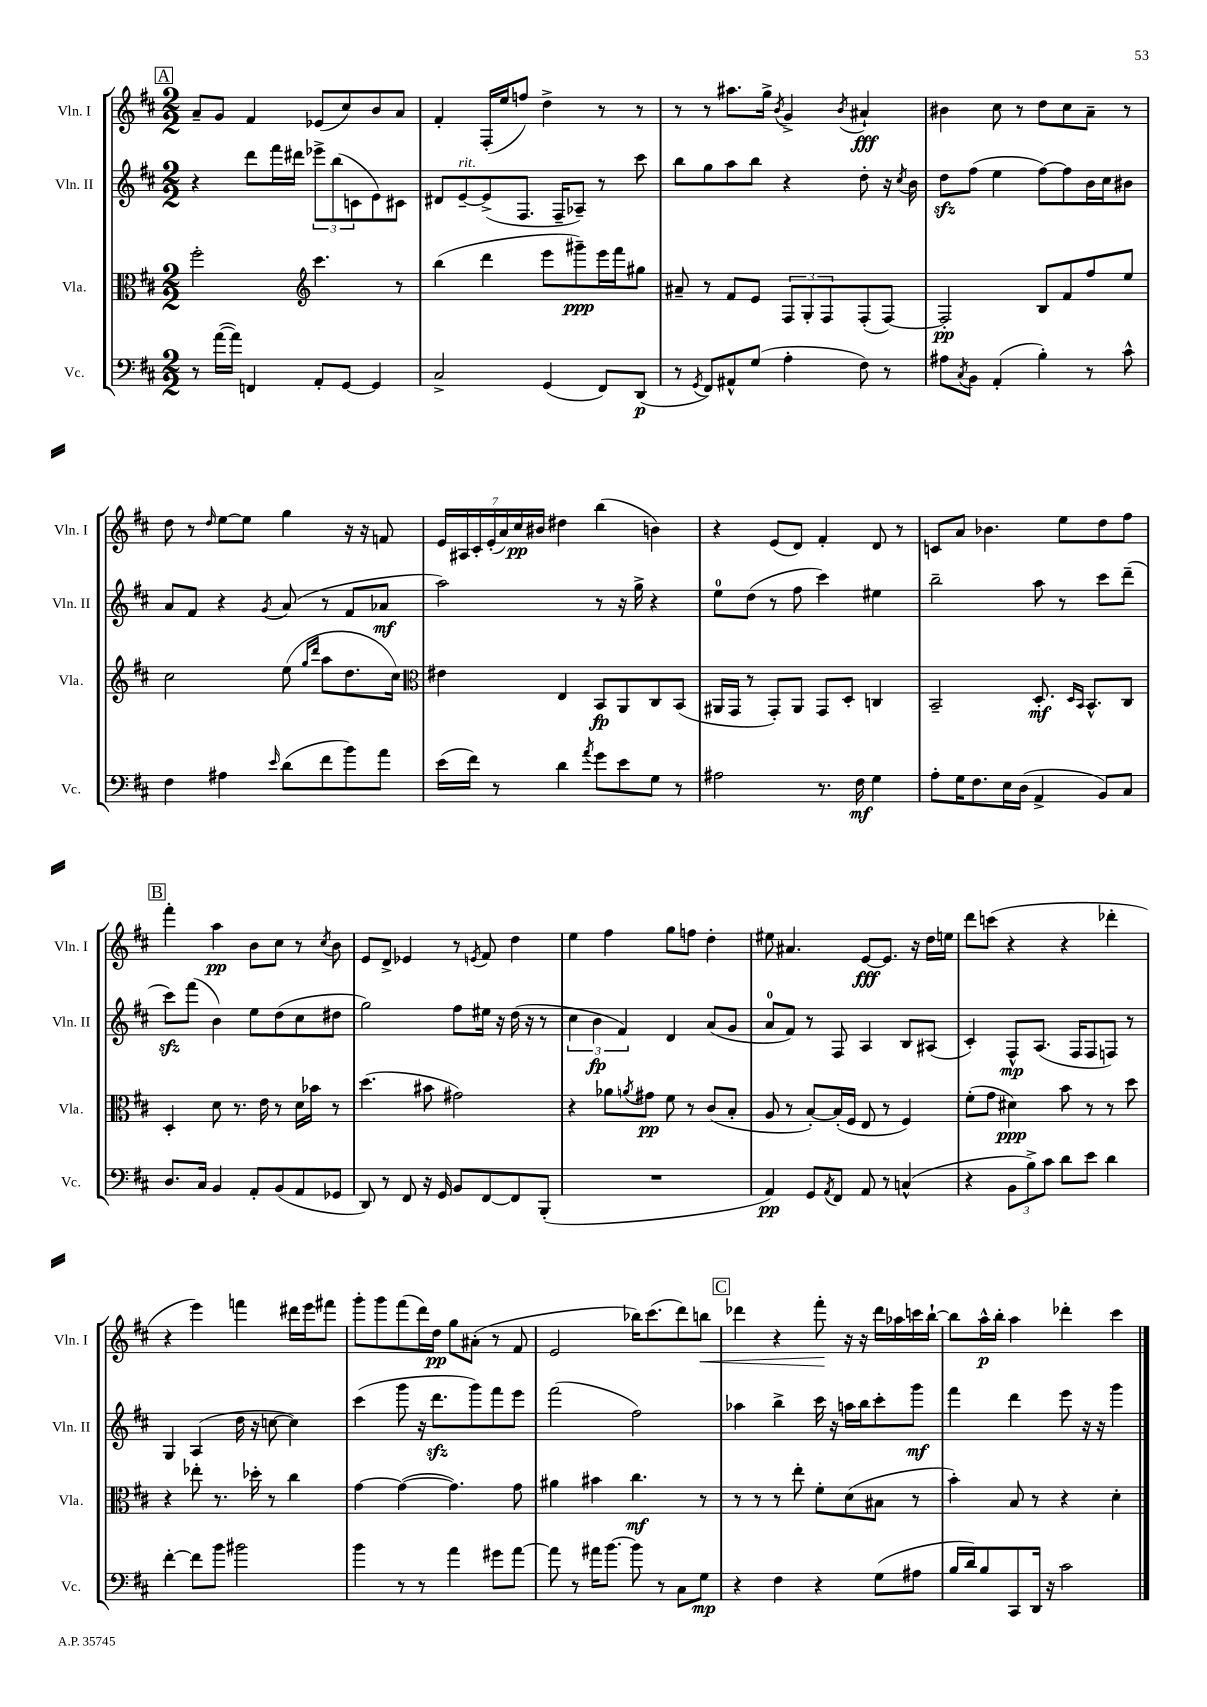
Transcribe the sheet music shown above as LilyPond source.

<<
\new StaffGroup <<
\new Staff = "s0" \with { instrumentName = "Vln. I" shortInstrumentName = "Vln. I" } {
    \clef treble \key d \major \numericTimeSignature \time 2/2
    \mark \markup { \box "A" } a'8-- g'8 fis'4 ees'8( cis''8) b'8 a'8 |
    fis'4-. fis16-.( e''16 f''8) d''4-> r8 r8 |
    r8 r8 ais''8. g''16-> \acciaccatura { b'8 } g'4-> \acciaccatura { b'8 } ais'4-!\fff |
    bis'4 cis''8 r8 d''8 cis''8 a'8-- r8 |
    d''8 r8 \grace { d''16 } e''8~ e''8 g''4 r16 r16 f'8 |
    \tuplet 7/4 { e'16 ais16 cis'16-. e'16-.( a'16) cis''16\pp bis'16 } dis''4 b''4( b'4) |
    r4 e'8( d'8) fis'4-. d'8 r8 |
    c'8 a'8 bes'4. e''8 d''8 fis''8 |
    \mark \markup { \box "B" } fis'''4-. a''4\pp b'8 cis''8 r8 \acciaccatura { cis''8 } b'8 |
    e'8 d'8-> ees'4 r8 \acciaccatura { e'8 } fis'8 d''4 |
    e''4 fis''4 g''8 f''8 d''4-. |
    eis''8 ais'4. e'8~\fff e'8. r16 d''16 e''16 |
    d'''8 c'''8( r4 r4 des'''4-. |
    r4 e'''4) f'''4 dis'''16 e'''16 fis'''8 |
    g'''8-. g'''8 fis'''8( d'''16) d''16\pp g''8 ais'8-.( r8 fis'8 |
    e'2 bes''16) cis'''8.( d'''8) b''8\< |
    \mark \markup { \box "C" } des'''4 r4 fis'''8-.\! r16 r16 des'''16 aes''16 c'''16 b''16~-! |
    b''8 a''16-^\p b''16-. a''4 des'''4-. cis'''4 \bar "|." |
}
\new Staff = "s1" \with { instrumentName = "Vln. II" shortInstrumentName = "Vln. II" } {
    \clef treble \key d \major \numericTimeSignature \time 2/2
    \mark \markup { \box "A" } r4 d'''8 fis'''16 dis'''16 \tuplet 3/2 { ees'''8-> b''8( c'8 } e'8) cis'8 |
    dis'8 e'8~--^\markup { \italic "rit." } e'8->( fis8. fis16-- aes8--) r8 cis'''8 |
    b''8 g''8 a''8 b''8 r4 d''8-. r16 \acciaccatura { cis''8 } b'16 |
    d''8\sfz fis''8( e''4 fis''8~) fis''8 b'16 cis''16 bis'8 |
    a'8 fis'8 r4 \acciaccatura { g'8 } a'8( r8 fis'8 aes'8\mf |
    a''2) r8 r16 g''16-> r4 |
    e''8-0 d''8( r8 fis''8 cis'''4) eis''4 |
    b''2-- a''8 r8 cis'''8 d'''8--( |
    \mark \markup { \box "B" } cis'''8\sfz) fis'''8( b'4) e''8 d''8( cis''8 dis''8 |
    g''2) fis''8 eis''16 r16 d''16( r16 r8 |
    \tuplet 3/2 { cis''4 b'4\fp fis'4) } d'4 a'8( g'8 |
    a'8-0 fis'8) r8 fis8 a4 b8 ais8( |
    cis'4-.) fis8-^\mp a8.( fis16 fis8 f8) r8 |
    g4 a4( d''16 r16 c''8~ c''4) |
    cis'''4( g'''8 r16 d'''8.\sfz g'''8) fis'''8 e'''8 |
    fis'''2( fis''2) |
    \mark \markup { \box "C" } aes''4 b''4-> cis'''16 r16 a''16 b''16 cis'''8-. g'''8\mf |
    fis'''4 d'''4 e'''8 r16 r16 g'''4 \bar "|." |
}
\new Staff = "s2" \with { instrumentName = "Vla." shortInstrumentName = "Vla." } {
    \clef alto \key d \major \numericTimeSignature \time 2/2
    \mark \markup { \box "A" } fis''2-. \clef treble cis'''4. r8 |
    b''4( d'''4 e'''8 gis'''8--\ppp) e'''16 fis'''16 gis''8 |
    ais'8-- r8 fis'8 e'8 \tuplet 3/2 { fis8 g8-. fis8 } fis8-.( fis8~) |
    fis2-.\pp b8 fis'8 fis''8 e''8 |
    cis''2 e''8( \grace { g''16 d'''16 } a''8 d''8. cis''16) |
    \clef alto eis'4 e4 b,8\fp a,8 cis8 b,8( |
    ais,16 g,16 r8 g,8-.) ais,8 g,8 d8-. c4 |
    b,2-- d8.-.\mf \grace { d16 b,16 } b,8.-^ cis8 |
    \mark \markup { \box "B" } d4-. d'8 r8. e'16 r8 d'16 bes'16 r8 |
    d''4.( bis'8 gis'2) |
    r4 aes'8 \acciaccatura { a'8 } gis'8\pp fis'8 r8 cis'8( b8-. |
    a8 r8 b8~-.) b16-.( fis16 e8 r8 fis4) |
    fis'8-.( g'8 dis'4\ppp) b'8 r8 r8 d''8 |
    r4 ees''8-. r8. des''16-. r8 cis''4 |
    g'4~ g'4~( g'4.) g'8 |
    ais'4 bis'4 cis''4.\mf r8 |
    \mark \markup { \box "C" } r8 r8 r8 e''8-. fis'8-. d'8( bis8 r8 |
    b'4-.) b8 r8 r4 d'4-. \bar "|." |
}
\new Staff = "s3" \with { instrumentName = "Vc." shortInstrumentName = "Vc." } {
    \clef bass \key d \major \numericTimeSignature \time 2/2
    \mark \markup { \box "A" } r8 a'16~( a'16) f,4 a,8-. g,8~ g,4 |
    cis2-> g,4( fis,8) d,8\p( |
    r8 \acciaccatura { g,8 } fis,8) ais,8-^ g8( a4-. fis8) r8 |
    ais8 \acciaccatura { cis8 } b,8 a,4-.( b4-.) r8 cis'8-^ |
    fis4 ais4 \grace { e'16 } d'8( fis'8 b'8) a'8 |
    e'16( fis'16) r8 d'4 \acciaccatura { a'8 } g'8 e'8 g8 r8 |
    ais2 r8. fis16\mf g4 |
    a8-. g16 fis8. e16 d16( a,4-> b,8) cis8 |
    \mark \markup { \box "B" } d8. cis16 b,4 a,8-. b,8( a,8 ges,8 |
    d,8) r8 fis,8 r16 g,16 b,8 fis,8~ fis,8 b,,8-.( |
    R1 |
    a,4\pp) g,8 \acciaccatura { a,8 } fis,8 a,8 r8 c4-^( |
    r4 \tuplet 3/2 { b,8 b8->) cis'8 } d'8 e'8 d'4 |
    fis'4~-. fis'8 b'8 bis'2 |
    b'4 r8 r8 a'4 gis'8 a'8~ |
    a'8 r8 ais'16 b'8.~ b'8 r8 cis8 g8\mp |
    \mark \markup { \box "C" } r4 fis4 r4 g8( ais8 |
    b16 d'16) b8 cis,8 d,16 r16 cis'2 \bar "|." |
}
>>
>>
\layout { \context { \Score \remove "Bar_number_engraver" } }
